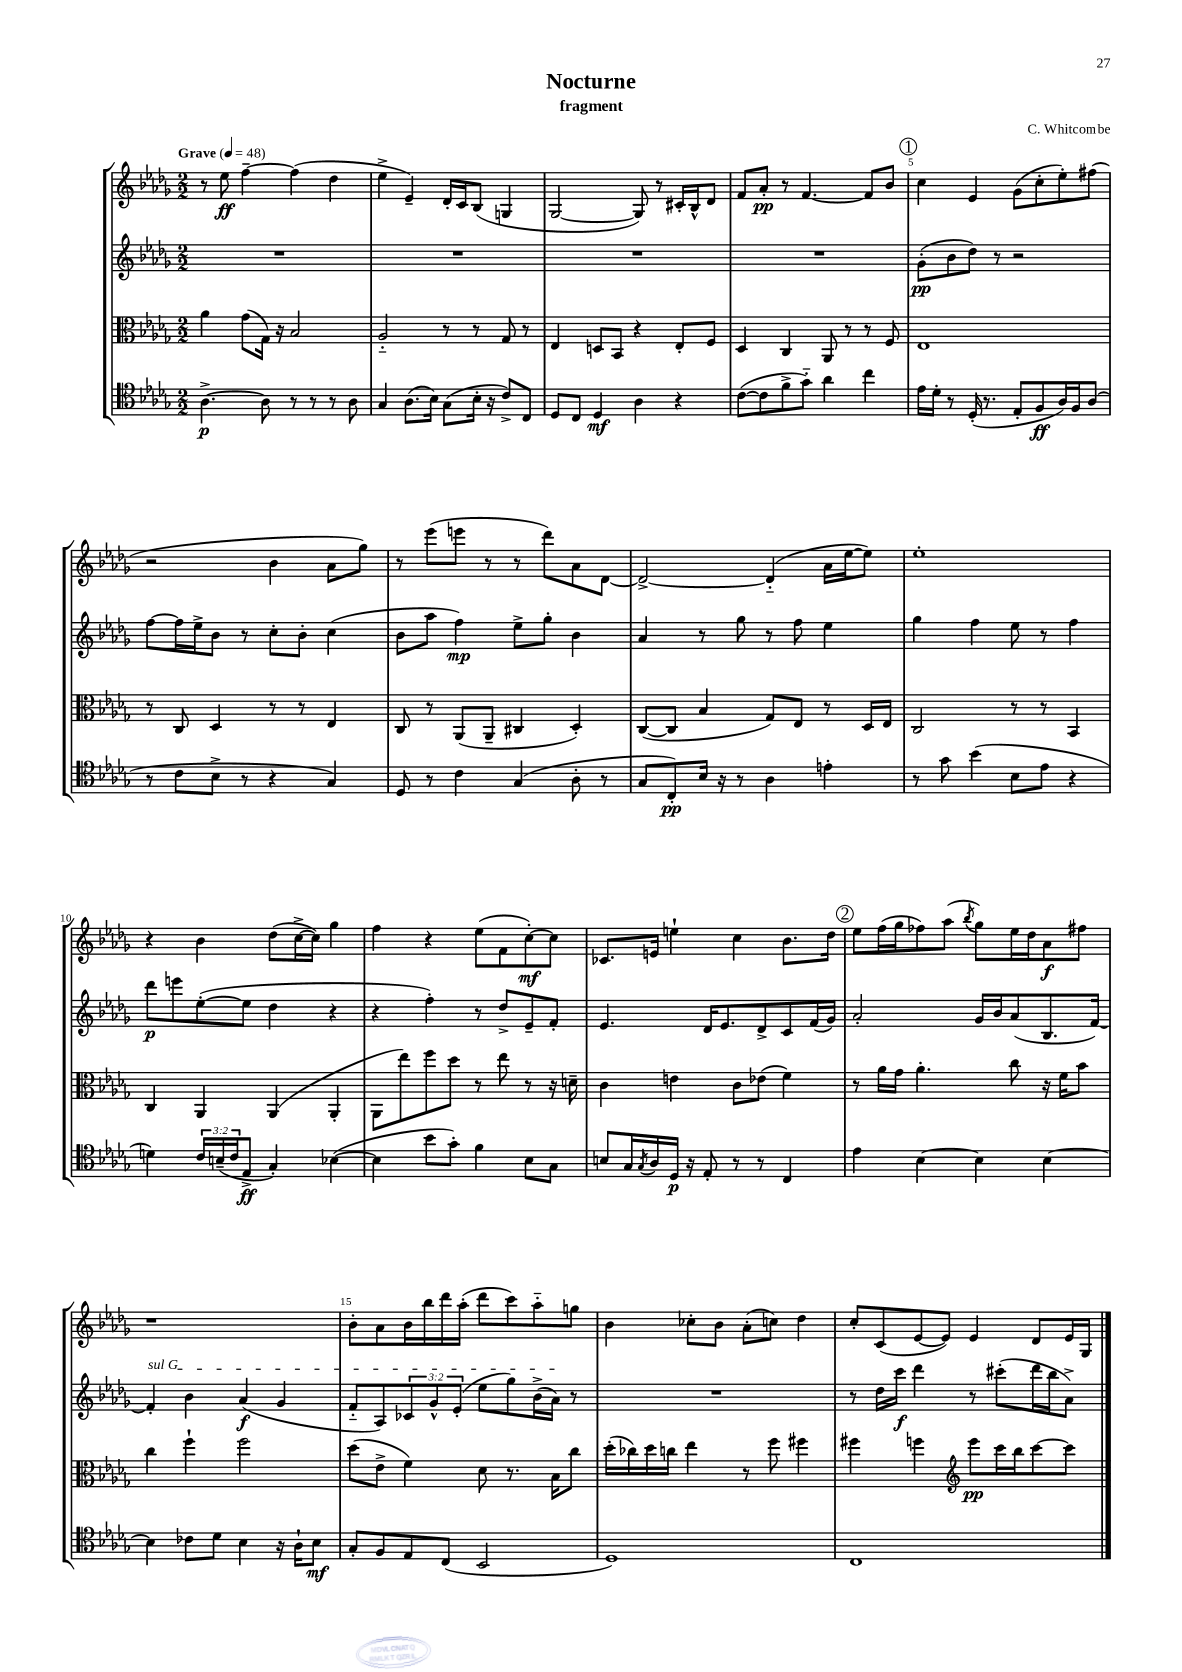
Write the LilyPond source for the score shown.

\header { title = "Nocturne" composer = "C. Whitcombe" subtitle = "fragment" }
<<
\new StaffGroup <<
\new Staff = "s0" {
    \clef treble \key des \major \numericTimeSignature \time 2/2 \tempo "Grave" 4 = 48
    r8 ees''8\ff f''4~-- f''4( des''4 |
    ees''4-> ees'4--) des'16-. c'16 bes8( g4 |
    ges2~ ges8) r8 cis'16-. bes16-^ des'8 |
    f'8 aes'8-.\pp r8 f'4.~ f'8 bes'8 |
    \mark \markup { \circle "1" } c''4 ees'4 ges'8( c''8-. ees''8-.) fis''8( |
    r2 bes'4 aes'8 ges''8) |
    r8 ees'''8( e'''8 r8 r8 des'''8) aes'8 des'8~ |
    des'2~-> des'4-_( aes'16 ees''16~ ees''8) |
    ees''1-. |
    r4 bes'4 des''8( c''16~-> c''16) ges''4 |
    f''4 r4 ees''8( f'8 c''8~-.\mf) c''8 |
    ces'8. e'16 e''4-! c''4 bes'8. des''16 |
    \mark \markup { \circle "2" } ees''8 f''16( ges''16 fes''8) aes''8( \acciaccatura { bes''8 } ges''8) ees''16 des''16 aes'8\f fis''8 |
    r1 |
    bes'8-. aes'8 bes'16 bes''16 des'''16 aes''16-.( des'''8 c'''8) aes''8-_ g''8 |
    bes'4 ces''8-. bes'8 aes'8-.( c''8) des''4 |
    c''8-. c'8( ees'8~ ees'8) ees'4 des'8 ees'16 ges16 \bar "|." |
}
\new Staff = "s1" {
    \clef treble \key des \major \numericTimeSignature \time 2/2 \override Staff.TupletNumber.text = #tuplet-number::calc-fraction-text
    R1 |
    R1 |
    R1 |
    R1 |
    \mark \markup { \circle "1" } ges'8-.\pp( bes'8 des''8) r8 r2 |
    f''8~ f''16 ees''16-> bes'8 r8 c''8-. bes'8-. c''4( |
    bes'8 aes''8 f''4\mp) ees''8-> ges''8-. bes'4 |
    aes'4 r8 ges''8 r8 f''8 ees''4 |
    ges''4 f''4 ees''8 r8 f''4 |
    des'''8\p e'''8 ees''8~-.( ees''8 des''4 r4 |
    r4 f''4-.) r8 des''8-> ees'8-- f'8-. |
    ees'4. des'16 ees'8. des'8-> c'8 f'16( ges'16) |
    \mark \markup { \circle "2" } aes'2-. ges'16 bes'16 aes'8( bes8. f'16~) |
    \once \override TextSpanner.bound-details.left.text = \markup { \italic "sul G" } f'4-.\startTextSpan bes'4 aes'4\f( ges'4 |
    f'8-_ aes8) \tuplet 3/2 { ces'8 ges'8-^ ees'8-.( } ees''8 ges''8) bes'16->( aes'16\stopTextSpan) r8 |
    R1 |
    r8 des''16 c'''16\f des'''4 r8 cis'''8-.( des'''16 bes''16 aes'8->) \bar "|." |
}
\new Staff = "s2" {
    \clef alto \key des \major \numericTimeSignature \time 2/2
    aes'4 ges'8( ges16) r16 bes2 |
    aes2-_ r8 r8 ges8 r8 |
    ees4 d8 bes,8 r4 ees8-. f8 |
    des4 c4 aes,8 r8 r8 f8 |
    \mark \markup { \circle "1" } ees1 |
    r8 c8 des4 r8 r8 ees4 |
    c8 r8 aes,8( aes,8-- cis4 des4-.) |
    c8~( c8 bes4 ges8) ees8 r8 des16 ees16 |
    c2 r8 r8 bes,4 |
    c4 aes,4 aes,4( aes,4-. |
    aes,8 ees''8) f''8 des''8 r8 ees''8 r8 r16 d'16-- |
    c'4 e'4 c'8 ees'8( f'4) |
    \mark \markup { \circle "2" } r8 aes'16 ges'16 aes'4.-. c''8 r16 f'16 bes'8 |
    c''4 f''4-! f''2 |
    des''8( ees'8-> f'4) des'8 r8. bes16 c''8 |
    des''16-.( ces''16) des''16 c''16 ees''4 r8 f''8 fis''4 |
    fis''4 f''4 \clef treble ees'''8\pp c'''16 bes''16 c'''8~ c'''8 \bar "|." |
}
\new Staff = "s3" {
    \clef tenor \key des \major \numericTimeSignature \time 2/2 \override Staff.TupletNumber.text = #tuplet-number::calc-fraction-text
    aes4.~->\p aes8 r8 r8 r8 aes8 |
    ges4 aes8.( bes16) ges8( bes16-. r16 c'8->) c8 |
    des8 c8 des4\mf aes4 r4 |
    c'8~( c'8 f'8-> ges'8-_) aes'4 c''4 |
    \mark \markup { \circle "1" } ees'16 des'16-. r8 des16-.( r8. ees8-. f8\ff aes16) f16 aes8( |
    r8 c'8 bes8-> r8 r4 ges4) |
    des8 r8 c'4 ges4( aes8-. r8 |
    ges8 c8-.\pp) bes16 r16 r8 aes4 e'4-. |
    r8 ges'8 bes'4( bes8 ees'8 r4 |
    d'4) \tuplet 3/2 { c'16 b16--( c'16 } ees8->\ff ges4-.) bes4~( |
    bes4 bes'8 ges'8-.) f'4 bes8 ges8 |
    b8 ges16 \acciaccatura { ges8 } aes16 des16\p r16 ees8-. r8 r8 c4 |
    \mark \markup { \circle "2" } ees'4 bes4~ bes4 bes4~ |
    bes4 ces'8 des'8 bes4 r16 aes16-! bes8\mf |
    ges8-. f8 ees8 c8( bes,2 |
    des1) |
    c1 \bar "|." |
}
>>
>>
\layout { \context { \Score \override BarNumber.break-visibility = ##(#f #t #t) barNumberVisibility = #(every-nth-bar-number-visible 5) } }
